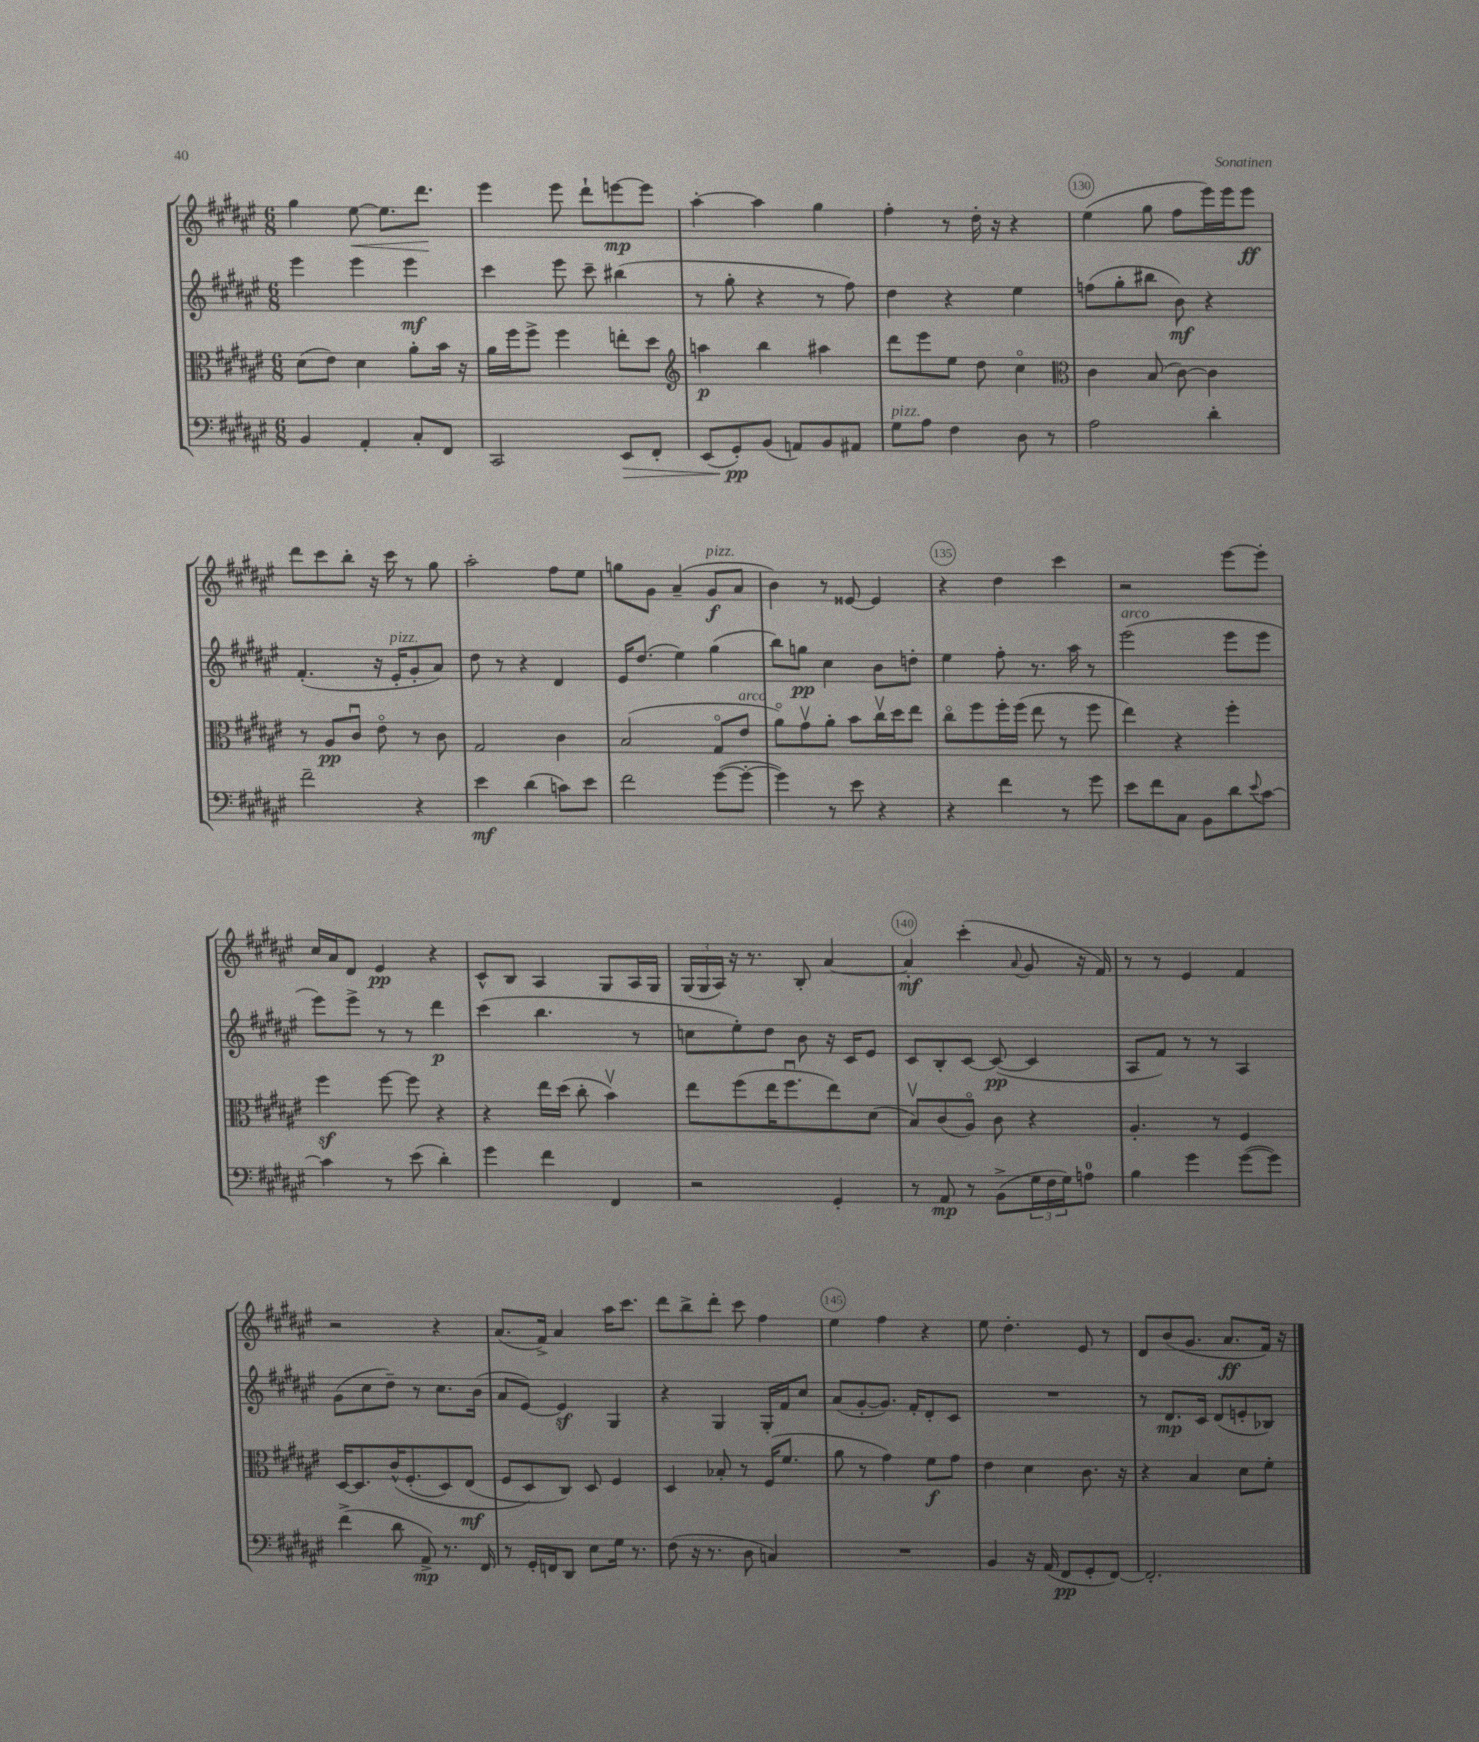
<<
\new StaffGroup <<
\new Staff = "s0" {
    \clef treble \key fis \major \numericTimeSignature \time 6/8
    gis''4 eis''8~\< eis''8. dis'''8.\! |
    eis'''4 eis'''8 dis'''8-! e'''8~\mp e'''8 |
    ais''4~-. ais''4 gis''4 |
    fis''4-. r8 dis''16-. r16 r4 |
    eis''4( gis''8 fis''8 eis'''16) eis'''16 eis'''8\ff |
    dis'''8 cis'''8 b''8-. r16 cis'''16 r8 gis''8 |
    ais''2-. fis''8 eis''8 |
    g''8 gis'8 ais'4--( gis'8\f^\markup { \italic "pizz." } ais'8 |
    b'4) r8 eisis'8~ eisis'4 |
    r4 dis''4 cis'''4 |
    r2 eis'''8~ eis'''8-. |
    cis''16 ais'16 dis'8 eis'4\pp r4 |
    cis'8-^ b8 ais4 gis8 ais16 gis16 |
    \tuplet 3/2 { gis16( gis16 ais16) } r16 r8. b8-. ais'4~ |
    ais'4-.\mf cis'''4-.( \appoggiatura { ais'8 } gis'8 r16 fis'16) |
    r8 r8 eis'4 fis'4 |
    r2 r4 |
    ais'8.( fis'16->) ais'4 ais''16 cis'''8. |
    dis'''8 b''8-> dis'''8-. cis'''8 fis''4 |
    eis''4 fis''4 r4 |
    eis''8 dis''4.-. eis'8 r8 |
    dis'8 b'8( gis'8. ais'8.\ff fis'16) r16 \bar "|." |
}
\new Staff = "s1" {
    \clef treble \key fis \major \numericTimeSignature \time 6/8
    eis'''4 eis'''4 eis'''4\mf |
    cis'''4 eis'''8 cis'''8-- bis''4( |
    r8 gis''8-. r4 r8 fis''8) |
    dis''4 r4 eis''4 |
    f''8( gis''8-. bis''8 b'8\mf) r4 |
    fis'4.-.( r16 eis'16-.^\markup { \italic "pizz." } gis'8-. ais'8) |
    dis''8 r8 r4 dis'4 |
    eis'16 dis''8.( eis''4) gis''4( |
    b''8) g''8\pp cis''4 b'8 d''8-. |
    eis''4 fis''8-. r8. ais''16 r8 |
    eis'''2^\markup { \italic "arco" }( eis'''8 eis'''8 |
    eis'''8) eis'''8-> r8 r8 dis'''4\p |
    cis'''4( b''4. r8 |
    c''8 eis''8-.) dis''8 b'8 r16 cis'16 eis'8 |
    cis'8 b8-. cis'8~ cis'8~\pp( cis'4 |
    ais8 fis'8) r8 r8 ais4 |
    gis'8( cis''8 dis''8--) r8 cis''8. b'16( |
    ais'8 eis'8~) eis'4\sf gis4 |
    r4 gis4 gis16-. fis'16 cis''8 |
    ais'8( gis'8~-. gis'8.) fis'16-. dis'8-. cis'8 |
    R2. |
    r8 dis'8.\mp cis'16 dis'8( e'8-. bes8) \bar "|." |
}
\new Staff = "s2" {
    \clef alto \key fis \major \numericTimeSignature \time 6/8
    dis'8( eis'8) dis'4 ais'8-. b'16 r16 |
    ais'16 fis''16 fis''8-> fis''4 e''8-. dis''8 |
    \clef treble a''4\p b''4 ais''4 |
    dis'''8 eis'''8 eis''8 dis''8 cis''4\flageolet |
    \clef alto cis'4 b8( cis'8~) cis'4 |
    r8 ais8\pp cis'8\downbow eis'8\flageolet r8 cis'8 |
    gis2 cis'4 |
    b2( gis8\flageolet eis'8^\markup { \italic "arco" } |
    ais'8\flageolet) gis'8\upbow ais'8-. b'8 cis''16\upbow dis''16 eis''8 |
    cis''8\flageolet fis''8 fis''16-. fis''16( eis''8 r8 fis''8 |
    eis''4) r4 fis''4-. |
    fis''4\sf fis''8~ fis''8 r4 |
    r4 eis''16 dis''16( cis''8-. b'4\upbow) |
    eis''8 fis''8( eis''16 fis''8.\downbow eis''8) dis'8( |
    b8\upbow) cis'8( ais8\flageolet) cis'8 r4 |
    ais4.-. r8 fis4 |
    dis16~ dis8. cis'16-^\( fis8.-.( dis8) eis8\mf( |
    fis8 dis8\) cis8) dis8 fis4 |
    dis4 bes8-. r8 fis16( fis'8. |
    ais'8 r8 gis'4) fis'8\f gis'8 |
    eis'4 dis'4 cis'8. r16 |
    r4 b4 dis'8 fis'8-. \bar "|." |
}
\new Staff = "s3" {
    \clef bass \key fis \major \numericTimeSignature \time 6/8
    b,4 ais,4-. cis8-. fis,8 |
    cis,2 eis,8\> fis,8-. |
    eis,8( gis,8-.\pp\!) b,8( a,8) b,8 ais,8 |
    gis8^\markup { \italic "pizz." } ais8 fis4 dis8 r8 |
    ais2 dis'4-. |
    fis'2-- r4 |
    eis'4\mf dis'4( c'8) eis'8 |
    fis'2 gis'8~( gis'8~-. |
    gis'4) r8 eis'8 r4 |
    r4 fis'4 r8 gis'8 |
    eis'8 fis'8 cis8 b,8 dis'8 \appoggiatura { eis'8 } cis'8~ |
    cis'4 r8 eis'8( dis'4-.) |
    gis'4 fis'4 fis,4 |
    r2 gis,4-. |
    r8 ais,8\mp r8 b,8->( \tuplet 3/2 { gis16 fis16 gis16) } a8-0 |
    b4 gis'4 gis'8~( gis'8) |
    fis'4->( dis'8 ais,8->\mp) r8. fis,16 |
    r8 gis,16-. f,16 dis,8 eis8 gis16 r8. |
    fis8( r16 r8. dis8 c4) |
    R2. |
    b,4 r16 ais,16( fis,8\pp gis,8-. fis,8~) |
    fis,2.-. \bar "|." |
}
>>
>>
\layout { \context { \Score currentBarNumber = #126 \override BarNumber.break-visibility = ##(#f #t #t) barNumberVisibility = #(every-nth-bar-number-visible 5) \override BarNumber.stencil = #(make-stencil-circler 0.1 0.3 ly:text-interface::print) } }
